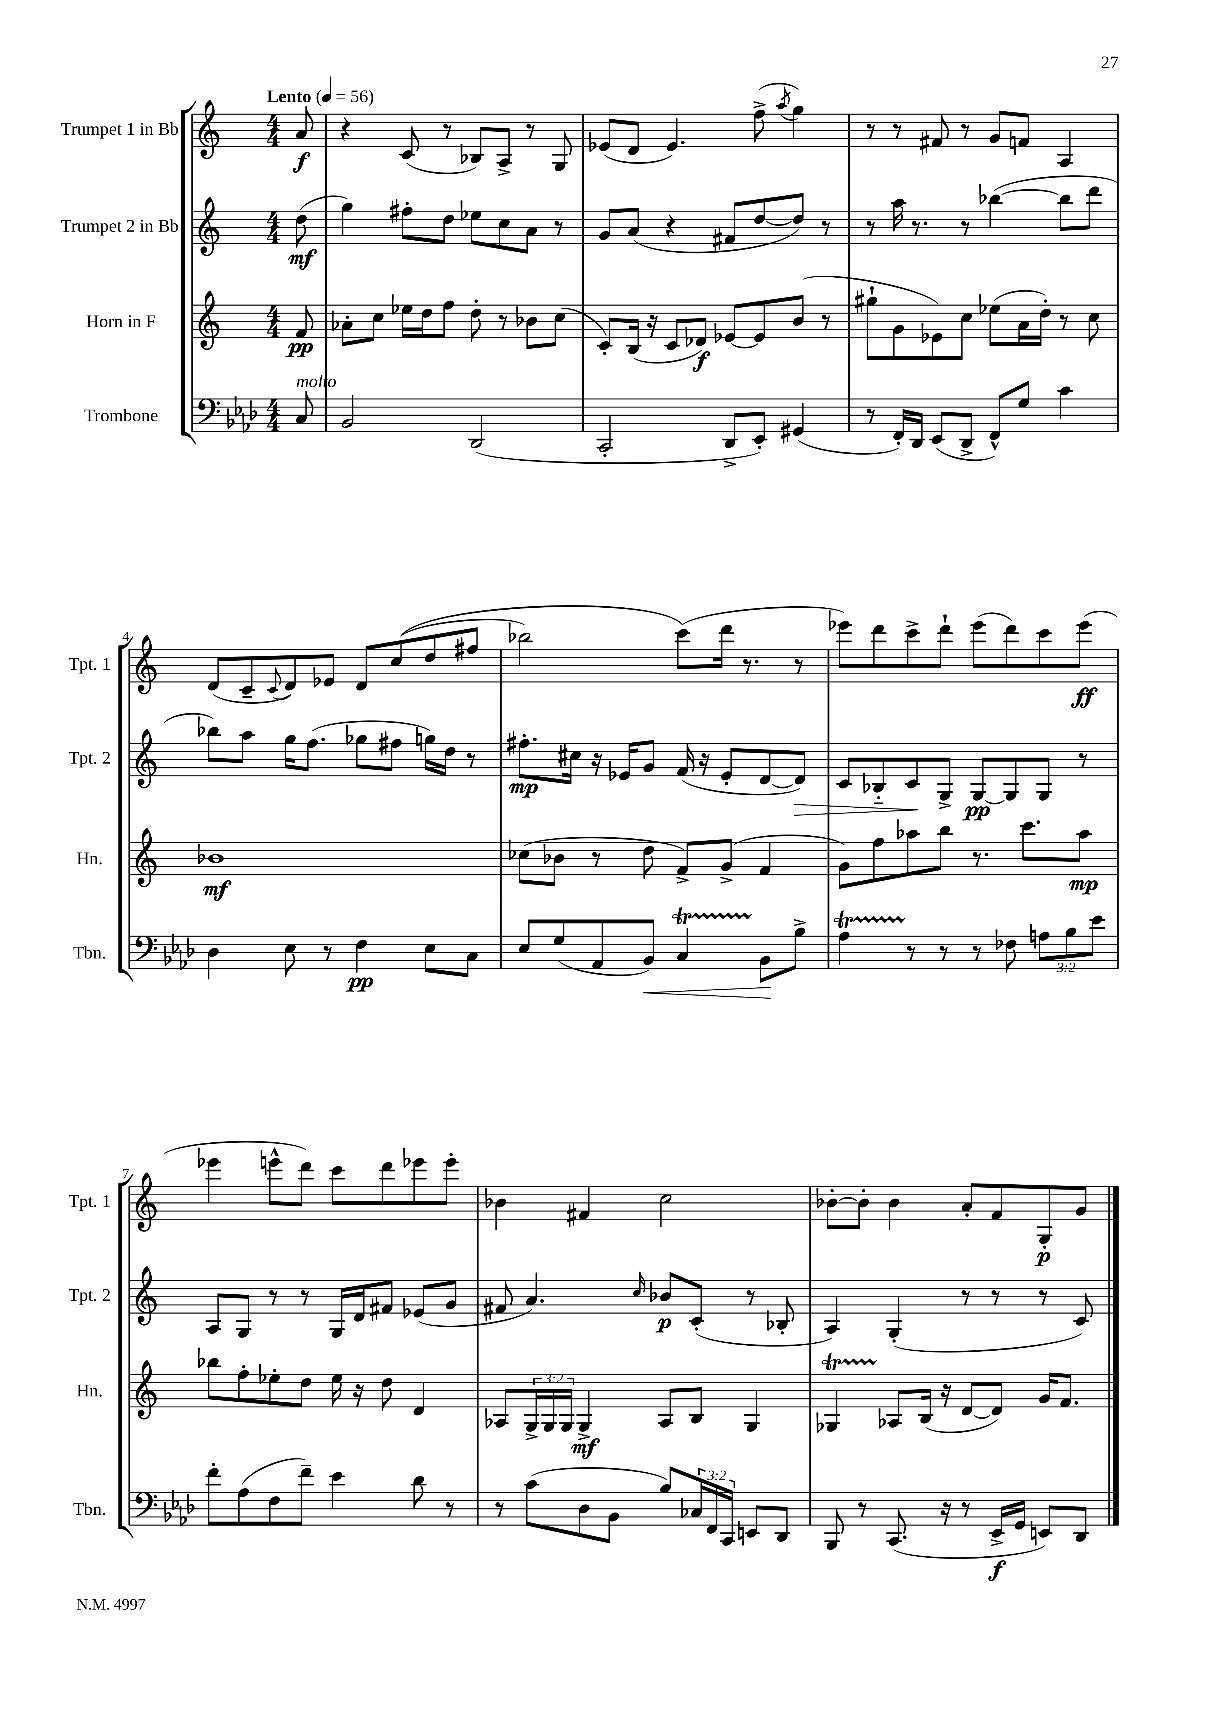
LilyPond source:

<<
\new StaffGroup <<
\new Staff = "s0" \with { instrumentName = "Trumpet 1 in Bb" shortInstrumentName = "Tpt. 1" } {
    \clef treble \key c \major \numericTimeSignature \time 4/4 \partial 8 \tempo "Lento" 4 = 56
    a'8\f |
    r4 c'8( r8 bes8) a8-> r8 g8 |
    ees'8( d'8 ees'4.) f''8->( \acciaccatura { a''8 } g''4) |
    r8 r8 fis'8 r8 g'8 f'8 a4 |
    d'8( c'8-- \appoggiatura { c'8 } d'8) ees'8 d'8 c''8(\( d''8 fis''8 |
    bes''2) c'''8(\) d'''16 r8. r8 |
    ees'''8) d'''8 c'''8-> d'''8-! ees'''8( d'''8) c'''8 ees'''8\ff( |
    ees'''4 e'''8-^ d'''8) c'''8 d'''8 ees'''8 ees'''8-. |
    bes'4 fis'4 c''2 |
    bes'8~-. bes'8-. bes'4 a'8-. f'8 g8-.\p g'8 \bar "|." |
}
\new Staff = "s1" \with { instrumentName = "Trumpet 2 in Bb" shortInstrumentName = "Tpt. 2" } {
    \clef treble \key c \major \numericTimeSignature \time 4/4 \partial 8
    d''8\mf( |
    g''4) fis''8-. d''8 ees''8 c''8 a'8 r8 |
    g'8 a'8( r4 fis'8 d''8~ d''8) r8 |
    r8 a''16 r8. r8 bes''4~( bes''8 d'''8 |
    bes''8) a''8 g''16 f''8.( ges''8 fis''8 g''16) d''16 r8 |
    fis''8.-.\mp cis''16 r16 ees'16 g'8 f'16( r16 ees'8-. d'8~ d'8\>) |
    c'8 bes8-_ c'8\! g8-> g8~\pp g8 g8 r8 |
    a8 g8 r8 r8 g16 d'16 fis'8 ees'8( g'8 |
    fis'8 a'4.) \grace { c''16 } bes'8\p c'8-.( r8 bes8-. |
    a4) g4-.( r8 r8 r8 c'8) \bar "|." |
}
\new Staff = "s2" \with { instrumentName = "Horn in F" shortInstrumentName = "Hn." } {
    \clef treble \key c \major \numericTimeSignature \time 4/4 \override Staff.TupletNumber.text = #tuplet-number::calc-fraction-text \partial 8
    f'8\pp |
    aes'8-. c''8 ees''16 d''16 f''8 d''8-. r8 bes'8 c''8( |
    c'8-.) b16( r16 c'8 des'8\f) ees'8~ ees'8 b'8( r8 |
    gis''8-! g'8 ees'8) c''8 ees''8( a'16 d''16-.) r8 c''8 |
    bes'1\mf |
    ces''8( bes'8 r8 d''8 f'8->) g'8->( f'4 |
    g'8) f''8 aes''8 b''8 r8. c'''8. aes''8\mp |
    bes''8 f''8-. ees''8-. d''8 ees''16 r16 d''8 d'4 |
    aes8 \tuplet 3/2 { g16-> g16 g16 } g4->\mf aes8 b8 g4 |
    ges4\startTrillSpan aes8\stopTrillSpan b16( r16 d'8~ d'8) g'16 f'8. \bar "|." |
}
\new Staff = "s3" \with { instrumentName = "Trombone" shortInstrumentName = "Tbn." } {
    \clef bass \key aes \major \numericTimeSignature \time 4/4 \override Staff.TupletNumber.text = #tuplet-number::calc-fraction-text \partial 8
    c8^\markup { \italic "molto" } |
    bes,2 des,2( |
    c,2-. des,8-> ees,8-.) gis,4( |
    r8 f,16-.) des,16 ees,8( des,8-> f,8-^) g8 c'4 |
    des4 ees8 r8 f4\pp ees8 c8 |
    ees8 g8( aes,8 bes,8\<) c4\startTrillSpan bes,8\stopTrillSpan\! bes8-> |
    aes4\startTrillSpan r8\stopTrillSpan r8 r8 fes8 \tuplet 3/2 { a8 bes8 ees'8 } |
    f'8-. aes8( f8 f'8--) ees'4 des'8 r8 |
    r8 c'8( des8 bes,8 bes8) \tuplet 3/2 { ces16 f,16 c,16 } e,8 des,8 |
    bes,,8 r8 c,8.( r16 r8 ees,16->\f g,16 e,8) des,8 \bar "|." |
}
>>
>>
